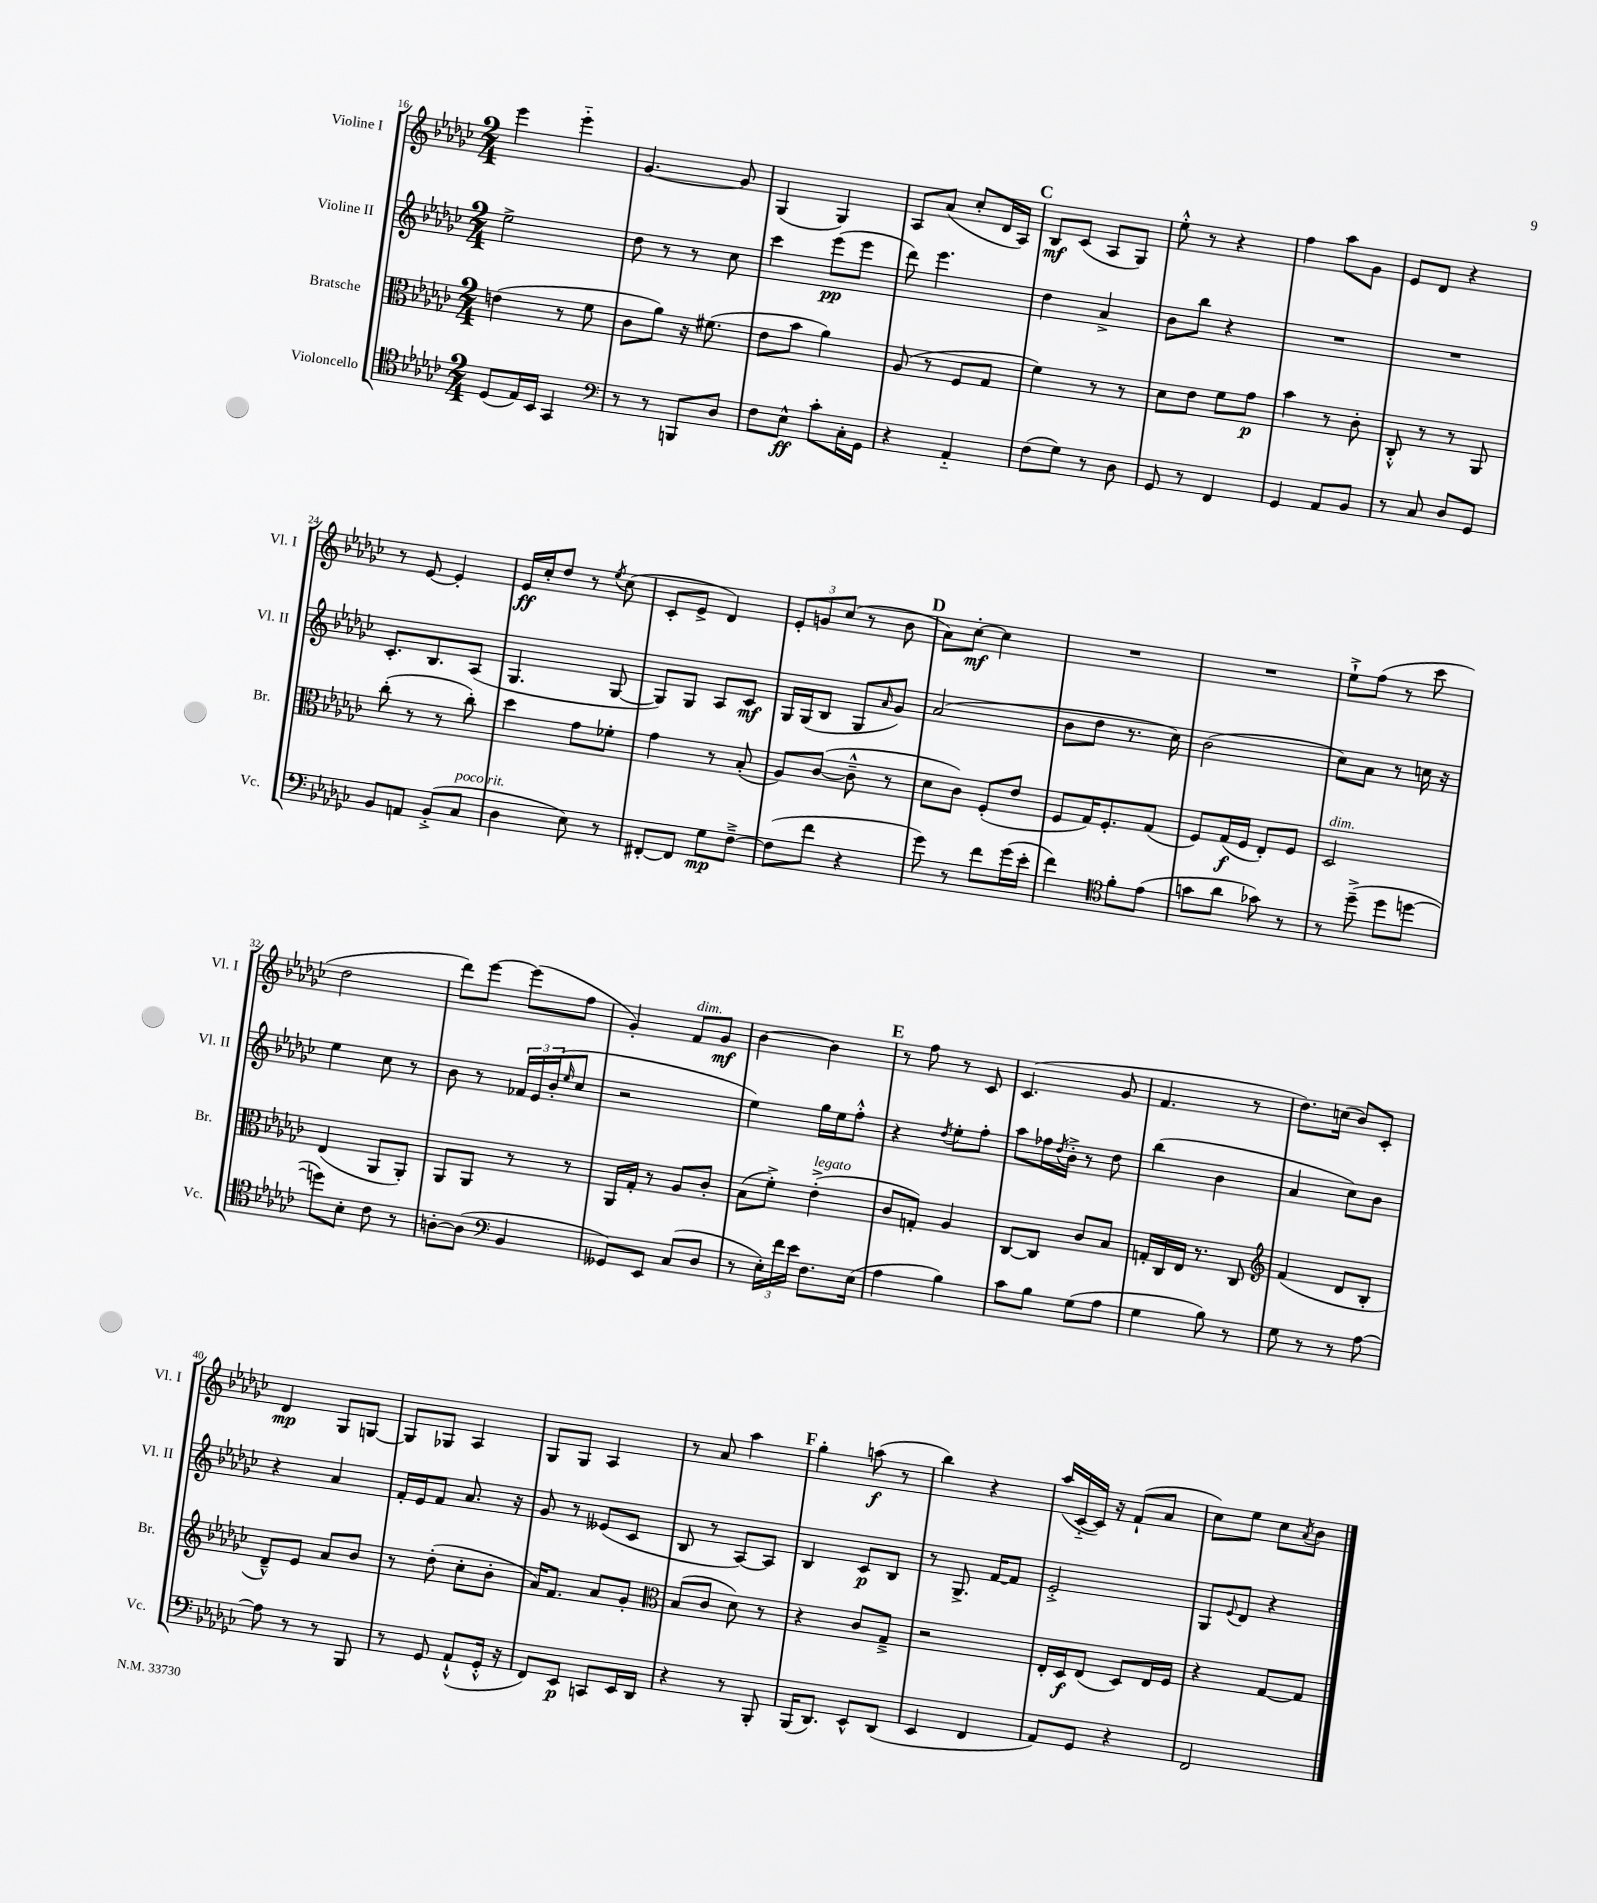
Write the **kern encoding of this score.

**kern	**kern	**kern	**kern
*staff4	*staff3	*staff2	*staff1
*clefC4	*clefC3	*clefG2	*clefG2
*k[b-e-a-d-g-c-]	*k[b-e-a-d-g-c-]	*k[b-e-a-d-g-c-]	*k[b-e-a-d-g-c-]
*M2/4	*M2/4	*M2/4	*M2/4
(8D-	(4e	2ee-^	4eee-
16E-)	.	.	.
16BB-	.	.	.
4GG-	8r	.	4eee-'~
.	8f	.	.
=	=	=	=
*clefF4	*	*	*
8r	8c-	8dd-	[4.g-
8r	8a-)	8r	.
8BBB	16r	8r	.
.	(8.f#	.	.
8D-	.	8cc-	8g-]
=	=	=	=
8F	8e-	4ccc-	(4G-
8E-^^	8b-	.	.
8c-'	4a-)	(8eee-	4G-)
16C-'	.	8eee-	.
16GG-	.	.	.
=	=	=	=
4r	(8A-	8ddd-)	8A-
.	8r	4.eee-	(8a-
4AA-'~	8F	.	8cc-'
.	8G-	.	16d-
.	.	.	16A-)
=	=	=	=
(8F	4f)	4dd-	8B-
8G-)	.	.	(8c-
8r	8r	4a-^	8A-
8D-	8r	.	8G-)
=	=	=	=
8GG-	8d-	8b-	8ee-'^^
8r	8e-	8bb-	8r
4FF	8f	4r	4r
.	8g-	.	.
=	=	=	=
4GG-	4b-	2r	4ff
8AA-	8r	.	8aa-
8BB-	8c-'	.	8g-
=	=	=	=
8r	8C-'^^	2r	8e-
8C-	8r	.	8d-
8D-	8r	.	4r
8GG-	8AA-	.	.
=	=	=	=
8BB-	(8cc-'	8.c-'	8r
8AA	8r	.	[8e-
.	.	8.B-	.
(8BB-'^	8r	.	4e-']
8C-	8cc-')	(8A-	.
=	=	=	=
4D-	4dd-	4.G-	16e-
.	.	.	16cc-'
.	.	.	8dd-
8E-)	8g-	.	8r
.	.	.	8qee-
8r	8f-'	[8G-	(8cc-
=	=	=	=
[8FF#'	4g-	8G-])	8c-'
8FF#]	.	8G-	8e-^
8G-	8r	8A-	4d-)
[8F~^	(8B-'	8c-	.
=	=	=	=
(8F]	8A-)	16G-	12e-'
.	.	(16G-	.
.	.	.	12g
8f	([8c-	8B-	.
.	.	.	(12cc-
4r	8c-~^^]	8G-	8r
.	.	16qqa-	.
.	8r	8g-)	8b-
=	=	=	=
8g-)	8d-	(2a-	8a-)
8r	8c-)	.	[8cc-'
8f	(8F'	.	4cc-]
(16g-	8e-	.	.
16e-'	.	.	.
=	=	=	=
4f)	8F	8b-	2r
.	16G-)	8dd-	.
.	8.F'	.	.
*clefC4	*	*	*
8f'	.	8.r	.
(8e-	(8G-	.	.
.	.	16cc-)	.
=	=	=	=
8g	8F)	(2b-	2r
8a-	(16G-	.	.
.	16F	.	.
8g-)	8E-')	.	.
8r	8F	.	.
=	=	=	=
8r	2D-	8cc-)	8ee-`^
(8dd-~^	.	8a-	(8ff
8dd-	.	8r	8r
[8dd	.	16cc	8ccc-
.	.	16r	.
=	=	=	=
8dd])	(4E-	4ee-	2dd-
8B-'	.	.	.
8c-	8AA-	8cc-	.
8r	8AA-')	8r	.
=	=	=	=
[8A'	8AA-	8b-	8ddd-)
(8A]	8AA-	8r	[8eee-
*clefF4	*	*	*
4BB-	8r	24f-	(8eee-]
.	.	24e-	.
.	.	(24b-'	.
.	.	16qqee-	.
.	8r	8cc-	8ff
=	=	=	=
8GG--)	16AA-	2r	4g-')
.	16G-'	.	.
8EE-	8r	.	.
(8C-	8A-	.	8f
8D-	8c-'	.	8g-
=	=	=	=
8r	(8B-	4ee-)	[4b-
24E-')	8f'^)	.	.
24f	.	.	.
24e-	.	.	.
8.F	(4e-'^	16gg-	4b-]
.	.	16ee-	.
.	.	8ff'^^	.
(16E-	.	.	.
=	=	=	=
4A-	8c-	4r	8r
.	8G')	.	8ff
.	.	8qdd-	.
4B-)	4A-	8ee-'	8r
.	.	8ff'	8c-
=	=	=	=
8c-	[8C-	8aa-	(4.c-
8B-	8C-]	16ff-	.
.	.	8qdd-	.
.	.	16b-'^	.
(8G-	8c-	8r	.
8A-	8B-	8dd-	8g-
=	=	=	=
4G-	16G'	(4bb-	4.f
.	16C-	.	.
.	16E-	.	.
.	8.r	.	.
8B-)	.	4b-	.
8r	8C-	.	8r
=	=	=	=
*	*clefG2	*	*
8G-	(4f	4a-	8.dd-)
8r	.	.	.
.	.	.	(16cc
8r	8d-	8cc-)	8b-)
[8A-	8B-'	8b-	8c-'
=	=	=	=
8A-]	8d-~^^)	4r	4d-
8r	8e-	.	.
8r	8a-	4a-	8G-
8BBB-	8b-	.	[8G
=	=	=	=
8r	8r	16f'	8G]
.	.	16e-	.
8GG-	(8dd-'	8f	8G-
(8AA-`^^	8cc-'	8.a-	4A-
16GG-'^^	8b-'	.	.
16r	.	16r	.
=	=	=	=
8FF)	16a-)	8g-	8G-
.	8.f	.	.
8EE-	.	8r	8G-
8CC	8a-	(8e--	4A-
16EE-	8g-'	8c-	.
16DD-	.	.	.
=	=	=	=
*	*clefC3	*	*
4r	(8B-	8B-	8r
.	8c-	8r	8a-
8r	8d-)	[8A-)	4aa-
8BBB-'	8r	8A-]	.
=	=	=	=
(16BBB-	4r	4B-	4gg-'
8.DD-)	.	.	.
8EE-^^	8c-	8c-	(8aa
(8DD-	8G-~^	8B-	8r
=	=	=	=
4EE-	2r	8r	4bb-)
.	.	8.G-^	.
4FF	.	.	4r
.	.	[16f	.
.	.	8f]	.
=	=	=	=
8AA-)	16E-'	2e-'^	(16aa-
.	16D-	.	[16c-'~
8GG-	(8E-	.	16c-])
.	.	.	16r
4r	8D-)	.	(8f`
.	16E-	.	8a-
.	16F	.	.
=	=	=	=
2FF	4r	8G-	8cc-)
.	.	8qqe-	.
.	.	8d-	8ee-
.	[8G-	4r	8cc-
.	.	.	8qa-
.	8G-]	.	8b-
==	==	==	==
*-	*-	*-	*-
